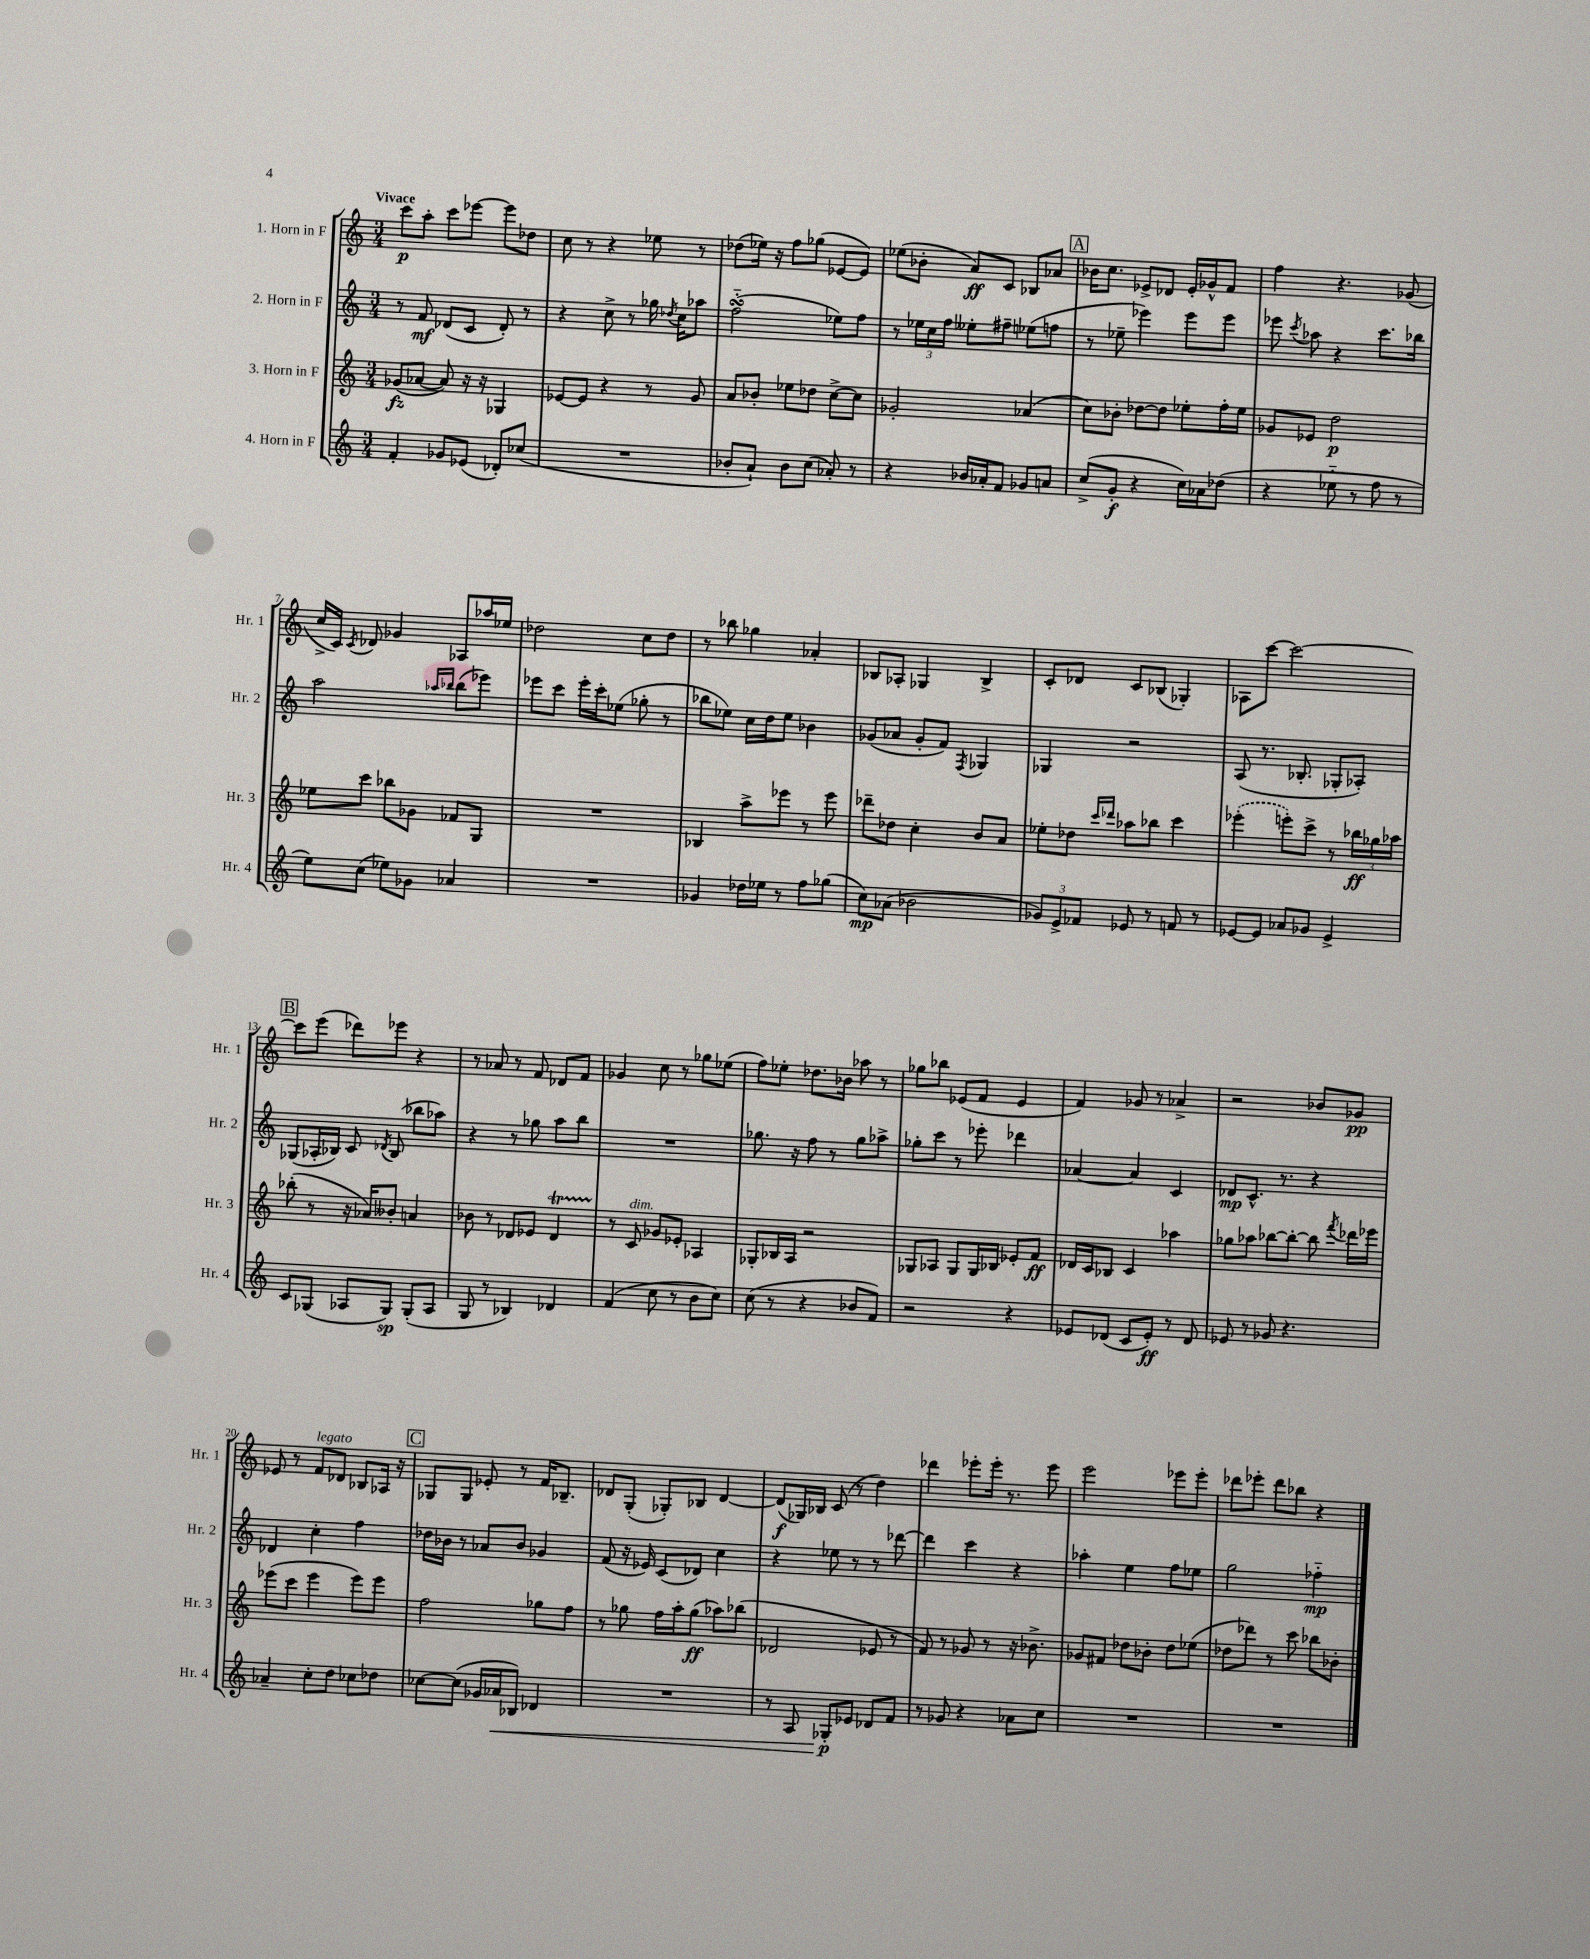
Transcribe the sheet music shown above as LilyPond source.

<<
\new StaffGroup <<
\new Staff = "s0" \with { instrumentName = "1. Horn in F" shortInstrumentName = "Hr. 1" } {
    \clef treble \key c \major \numericTimeSignature \time 3/4 \tempo "Vivace"
    \autoBeamOff c'''8[\p a''8]-. c'''8[ ees'''8]~ ees'''8[ des''8] |
    c''8 r8 r4 ees''8 r8 |
    des''8[( ees''16]) r16 f''8[ ges''8]( ees'8[~ ees'8]) |
    ees''8[( bes'8]-. a'8[\ff) c'8] bes8[ aes'8] |
    \mark \markup { \box "A" } bes'16[ c''8.] ees'8[-> des'8] ees'16[-. ges'16-^ f'8] |
    f''4 r4. ges'8( |
    c''16[-> c'16]) \acciaccatura { c'8 } des'8 ges'4 aes8[ aes''16 ees''16] |
    des''2 c''8[ des''8] |
    r8 bes''8 ges''4 aes'4-. |
    bes8[ aes8]-. ges4 bes4-> |
    c'8[-. des'8] c'8[ bes8]( ges4-.) |
    aes8[ c'''8]~ c'''2~ |
    \mark \markup { \box "B" } c'''8[ e'''8]( des'''8[) ees'''8] r4 |
    r8 aes'8 r8 f'8 des'8[ f'8] |
    ges'4 c''8 r8 ges''8[ ees''8]( |
    f''8[) ees''8]-. des''8.[ bes'16] aes''8 r8 |
    ges''8[ bes''8] ees'8[( f'8] ees'4 |
    f'4) ges'8 r8 aes'4-> |
    r2 bes'8[ ges'8]\pp |
    ees'8 r8 f'8[^\markup { \italic "legato" } des'8] bes8[ aes16] r16 |
    \mark \markup { \box "C" } ges8[ ges8] ees'8-. r8 f'16[ bes8.]-- |
    des'8[ g8]-.( ges8[-.) bes8] des'4~ |
    des'8[\f( ges16) bes16] c'8( r8 d''4) |
    des'''4 ees'''8[-. ees'''16]-. r8. ees'''8 |
    e'''2 ees'''8[ ees'''8]-. |
    des'''8[ ees'''8]-. des'''8[ bes''8] r4 \bar "|." |
}
\new Staff = "s1" \with { instrumentName = "2. Horn in F" shortInstrumentName = "Hr. 2" } {
    \clef treble \key c \major \numericTimeSignature \time 3/4
    \autoBeamOff r8 f'8\mf des'8[( c'8] des'8-.) r8 |
    r4 c''8-> r8 ges''16 \acciaccatura { des''8 } c''16[ aes''8] |
    f''2-_\turn( ees''8[) f''8] |
    r8 \tuplet 3/2 { ees''16[ c''16 f''16] } eeses''8[-. fis''8]-- ees''8[( f''8] |
    \mark \markup { \box "A" } r8 ees''8-- ees'''4) ees'''8[ ees'''8] |
    ees'''8 \acciaccatura { c'''8 } aes''8 r4 c'''8.[ bes''16] |
    a''2 \grace { aes''16[ bes''16] } bes''8[( ees'''8]) |
    ees'''8[ c'''8] ees'''16[-. c'''16-. ees''8]( ges''8-. r8 |
    bes''8[ ees''8]) c''16[ d''16 ees''8] bes'4 |
    ges'8[( aes'8] ges'8[-. f'8]) \acciaccatura { f8 } ges4 |
    ges4 r2 |
    a8( r8. bes8.-. ges8[-. aes8]-.) |
    \mark \markup { \box "B" } ges8[( aes16-. bes16]) c'8 \acciaccatura { des'8 } bes8( bes''8[ aes''8]) |
    r4 r8 ges''8 a''8[ b''8] |
    R2. |
    ges''8. r16 f''8 r8 ges''8[ aes''8]-> |
    ges''8[-. c'''8] r8 ees'''8-. des'''4 |
    aes'4~ aes'4 c'4 |
    des'8[\mp c'8.]-^ r8. r4 |
    des'4 c''4-. f''4 |
    \mark \markup { \box "C" } des''16[ bes'16] r8 aes'8[ bes'8] ges'4 |
    f'8( r16 ees'16) c'8[( des'8]) c''4 |
    r4 ees''8 r8 r8 des'''8~ |
    des'''4 c'''4 r4 |
    aes''4-. e''4 f''8[ ees''8] |
    g''2 fes''4-_\mp \bar "|." |
}
\new Staff = "s2" \with { instrumentName = "3. Horn in F" shortInstrumentName = "Hr. 3" } {
    \clef treble \key c \major \numericTimeSignature \time 3/4
    \autoBeamOff ges'8[\fz( aes'8]~ aes'8) r16 r16 ges4 |
    ees'8[~ ees'8] r4 r8 g'8 |
    a'8[ bes'8]-. ees''8[ des''8] c''8[~-> c''8] |
    ges'2-. aes'4( |
    \mark \markup { \box "A" } c''8[) bes'8]-. des''8[~ des''8] ees''8[-. f''16-. ees''16] |
    ges'8[ ees'8] d''2\p |
    ees''8[ c'''8] bes''8[ ges'8] fes'8[ g8] |
    R2. |
    bes4 a''8[-> ees'''8] r8 ees'''8 |
    des'''8[-- des''8] c''4-. b'8[ a'8] |
    ees''8[-. des''8] \grace { c'''16[ des'''16] } aes''8[ bes''8] c'''4 |
    \once \slurDashed ees'''4-.( e'''8[-.) c'''8]-> r8 \tuplet 3/2 { bes''16[\ff ges''16 aes''16] } |
    \mark \markup { \box "B" } bes''8-.( r8 r16 aes'16[) beses'8]-. a'4 |
    bes'8 r8 des'8[ ees'8] des'4\startTrillSpan |
    r8\stopTrillSpan c'8^\markup { \italic "dim." } ges'8[ ees'8]-. aes4 |
    ges8[-. bes16 a16] r2 |
    ges8[ aes8] ges8[ ges16 bes16] ees'8[-. f'8]\ff |
    des'16[ c'16 bes8] c'4 aes''4 |
    ges''8[ aes''8] bes''8[~ bes''8]~-. bes''8 \acciaccatura { f'''8 } des'''16[ ees'''16] |
    ees'''8[( c'''8] ees'''4 ees'''8[) ees'''8] |
    \mark \markup { \box "C" } f''2 ges''8[ f''8] |
    r8 ges''8 f''16[ a''16-. ges''8]\ff( aes''8[) bes''8]( |
    des'2 ees'8 r8 |
    f'8) r8 ges'8 r8 r16 bes'8.-> |
    ges'8[ fis'8] des''8[ bes'8]-. des''8[ ees''8]( |
    des''8[ des'''8]) r8 c'''8 bes''8[ bes'8]-. \bar "|." |
}
\new Staff = "s3" \with { instrumentName = "4. Horn in F" shortInstrumentName = "Hr. 4" } {
    \clef treble \key c \major \numericTimeSignature \time 3/4
    \autoBeamOff f'4-. ges'8[ ees'8]( des'8[-.) ces''8]( |
    R2. |
    bes'8[-. a'8]-!) bes'8[ c''8]( aes'8-.) r8 |
    r4 bes'16[ aes'16-. f'8] ges'8[ a'8] |
    \mark \markup { \box "A" } c''8[->( g'8]-.\f r4 c''16[) aes'16 des''8]( |
    r4 ees''8-_ r8 f''8 r8 |
    e''8[) c''8]( ees''8[) ges'8] aes'4 |
    R2. |
    ges'4 des''16[ ees''16] r8 f''8[ ges''8]( |
    c''8[\mp) aes'8]( bes'2 |
    \tuplet 3/2 { ges'8[) e'8-> fes'8] } ees'8 r8 f'8 r8 |
    ees'8[~ ees'8] aes'8[ ges'8] ees'4-> |
    \mark \markup { \box "B" } c'8[ ges8]( aes8[ ges8]\sp) ges8[-.( aes8] |
    g8 r8 bes4) des'4 |
    f'4( c''8 r8 b'8[ c''8]) |
    c''8( r8 r4 bes'8[ f'8]) |
    r2 r4 |
    ees'8[ des'8]( c'8[ ees'8]-.\ff) r8 des'8 |
    ees'8 r8 ges'8 r4. |
    aes'4-- c''8[-. d''8] ces''8[ des''8] |
    \mark \markup { \box "C" } ces''8[~ ces''8]( ges'16[ aes'16\< bes8]) des'4 |
    R2. |
    r8 a8 ges8[-.\p\! ees'8] des'8[ f'8] |
    r8 ges'8 r4 aes'8[ c''8] |
    R2. |
    R2. \bar "|." |
}
>>
>>
